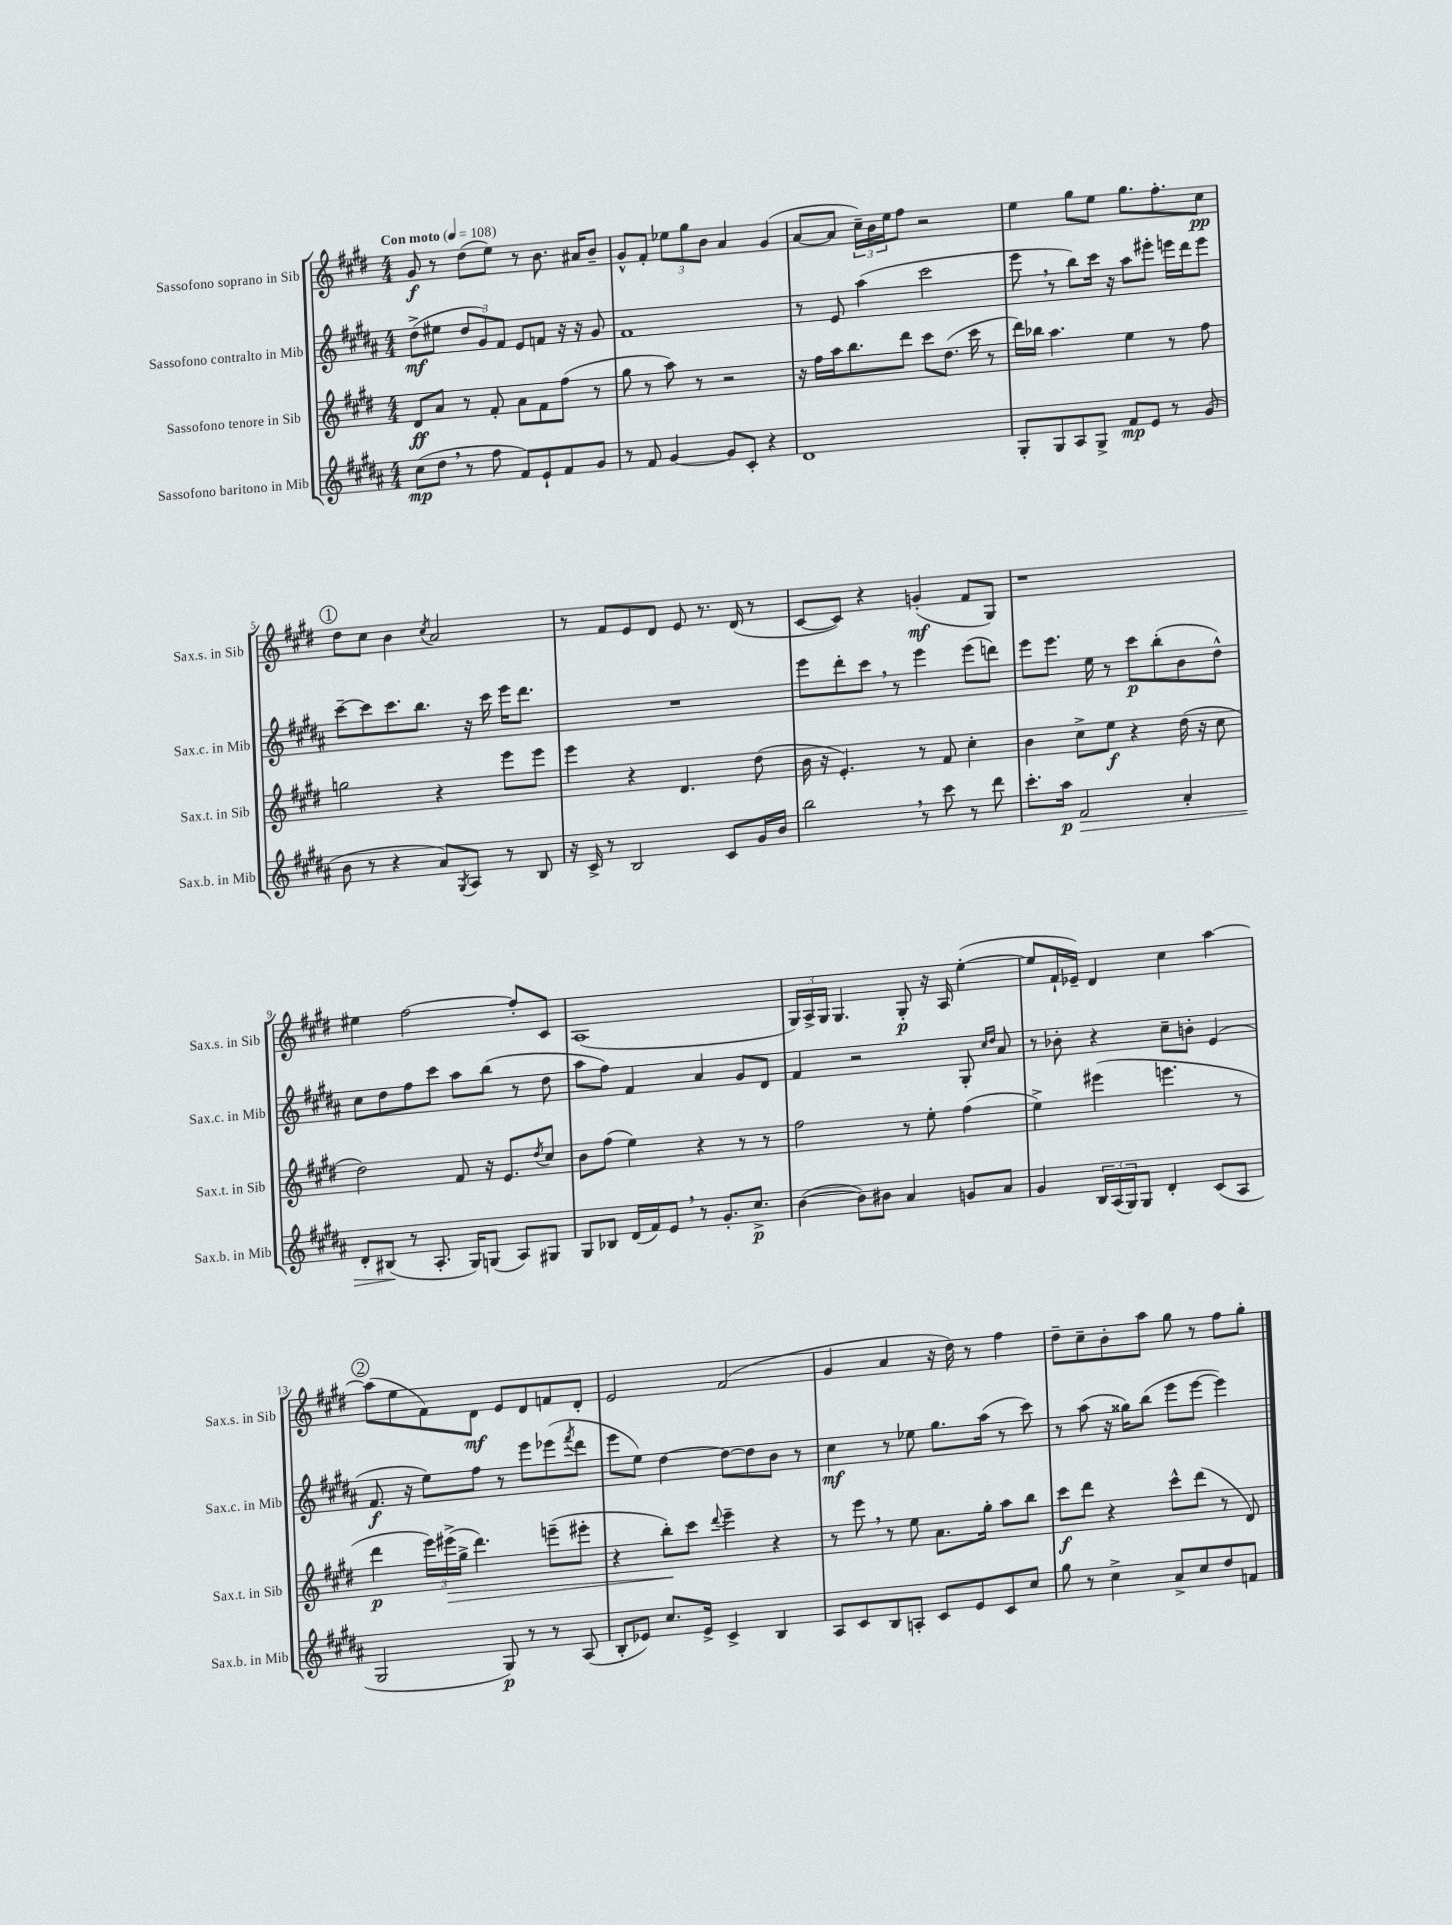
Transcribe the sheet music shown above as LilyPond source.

<<
\new StaffGroup <<
\new Staff = "s0" \with { instrumentName = "Sassofono soprano in Sib" shortInstrumentName = "Sax.s. in Sib" } {
    \clef treble \key e \major \numericTimeSignature \time 4/4 \tempo "Con moto" 4 = 108
    gis'8\f r8 dis''8( e''8) r8 b'8. ais'16 b'8-- |
    gis'8-^ fis'8-. \tuplet 3/2 { ees''8 gis''8 b'8 } a'4 gis'4( |
    a'8~ a'8 \tuplet 3/2 { cis''16--) b'16 e''16 } fis''8 r2 |
    e''4 gis''8 e''8 gis''8. fis''8.-. cis''8\pp |
    \mark \markup { \circle "1" } dis''8 cis''8 b'4 \acciaccatura { cis''8 } a'2 |
    r8 fis'8 e'8 dis'8 e'8 r8. dis'16( r8 |
    cis'8~ cis'8) r4 g'4-.\mf( fis'8 gis8) |
    r1 |
    eis''4 fis''2~ fis''8-. cis'8 |
    a1( |
    \tuplet 3/2 { gis16) a16-> gis16 } gis4. gis8-.\p r16 a16 e''4~-.( |
    e''8 fis'16-! ees'16--) dis'4 cis''4 a''4~ |
    \mark \markup { \circle "2" } a''8( e''8 fis'8) dis'8\mf e'8 dis'8 f'8 dis'8-. |
    e'2 fis'2( |
    gis'4 a'4 r16 dis''16) r8 fis''4 |
    dis''8-- cis''8-- b'8-. a''8 gis''8 r8 fis''8 gis''8-. \bar "|." |
}
\new Staff = "s1" \with { instrumentName = "Sassofono contralto in Mib" shortInstrumentName = "Sax.c. in Mib" } {
    \clef treble \key b \major \numericTimeSignature \time 4/4
    dis''8->\mf( eis''8 \tuplet 3/2 { dis''8 gis'8) fis'8 } e'8 f'8 r16 r16 gis'8 |
    fis'1 |
    r8 e'8 ais''4( cis'''2 |
    e'''8 \breathe r8 b''8) cis'''16 r16 ais''8 eis'''8-. e'''16 dis'''16 e'''8 |
    \mark \markup { \circle "1" } cis'''8~-- cis'''8 cis'''8. b''8. r16 cis'''16 e'''16 dis'''8. |
    R1 |
    e'''8 dis'''8-. cis'''8 \breathe r8 e'''4 e'''8( d'''8) |
    e'''8 e'''8. e''16 r8 cis'''8\p b''8-.( b'8 dis''8-^) |
    cis''8 dis''8 fis''8 cis'''8 ais''8 b''8( r8 dis''8 |
    ais''8 fis''8) fis'4 ais'4 gis'8 dis'8 |
    fis'4 r2 gis8-. \grace { cis''16 dis''16 } ais'8 |
    r8 bes'8-. r4 cis''8-- b'8-. e'4( |
    \mark \markup { \circle "2" } fis'8.\f r16 e''8) fis''8 r8 e'''8 ees'''8( \acciaccatura { fis'''8 } dis'''8 |
    e'''8 e''8) dis''4~ dis''8~ dis''8 b'8 r8 |
    cis''4\mf r8 ees''8 gis''8. ais''16( r8 cis'''8) |
    r8 ais''8( r16 gisis''16) b''8( e'''8 e'''8~ e'''4) \bar "|." |
}
\new Staff = "s2" \with { instrumentName = "Sassofono tenore in Sib" shortInstrumentName = "Sax.t. in Sib" } {
    \clef treble \key e \major \numericTimeSignature \time 4/4
    dis'8\ff a'8 r8 fis'8-. a'8 fis'8 fis''8( r8 |
    gis''8 r8 a''8) r8 r2 |
    r16 fis''16 a''16 b''8. dis'''8 cis'''8 dis''8.( cis'''16 r8 |
    dis'''16) bes''16 a''4. e''4 r8 fis''8 |
    \mark \markup { \circle "1" } g''2 r4 e'''8 e'''8 |
    e'''4 r4 dis'4. dis''8( |
    b'16 r16 e'4.-.) r8 fis'8 cis''4-. |
    b'4 cis''8-> e''8\f r4 dis''16( r16 cis''8 |
    dis''2) fis'8 r16 e'8. \acciaccatura { dis''8 } cis''8 |
    b'8 fis''8( e''4) r4 r8 r8 |
    fis''2 r8 e''8-. fis''4( |
    e''4->) eis'''4( e'''4. r8 |
    \mark \markup { \circle "2" } dis'''4\p \tuplet 3/2 { e'''16) eis'''16->\>( gis''16-> } dis'''4.) e'''8--( eis'''8-. |
    r4 b''8-.\!) cis'''8 \appoggiatura { dis'''8 } e'''4-- r4 |
    r8 e'''8 \breathe r8 e''8 a'8. gis''16-. a''8 b''8 |
    cis'''8\f dis'''8 r4 cis'''8-^ dis'''8( r8 dis'8) \bar "|." |
}
\new Staff = "s3" \with { instrumentName = "Sassofono baritono in Mib" shortInstrumentName = "Sax.b. in Mib" } {
    \clef treble \key b \major \numericTimeSignature \time 4/4
    cis''8\mp( dis''8 \breathe r8 fis''8 fis'8) e'8-! fis'8 gis'8 |
    r8 fis'8 gis'4~ gis'8 cis'8-. r4 |
    dis'1 |
    gis8-. gis8 ais8 gis8-> fis'8\mp e'8 r8 gis'8( |
    \mark \markup { \circle "1" } b'8 r8 r4 ais'8) \acciaccatura { gis8 } ais8 r8 b8 |
    r16 cis'16-> r8 b2 cis'8 gis'16 b'16 |
    b''2 \breathe r8 cis'''8 r8 dis'''8 |
    cis'''8.-. ais''16\p fis'2\> ais'4-. |
    dis'8-. bis8\!( r8 ais8.-. gis16) g8( ais8) gis8 |
    gis8 bes8 dis'16( fis'16) e'8 \breathe r8 gis'8.-. cis''8.->\p |
    b'4~( b'8) bis'8 ais'4 g'8 ais'8 |
    gis'4 \tuplet 3/2 { b16 ais16( gis16) } gis8 dis'4-. cis'8( ais8 |
    \mark \markup { \circle "2" } gis2 gis8\p) r8 r8 ais8( |
    b8-. ees'8) cis''8. ees'16-> cis'4-> b4 |
    ais8 cis'8 b8 a8-. cis'8 e'8 cis'8 cis''8 |
    gis''8 r8 cis''4-> ais'8-> cis''8 dis''8 f'8 \bar "|." |
}
>>
>>
